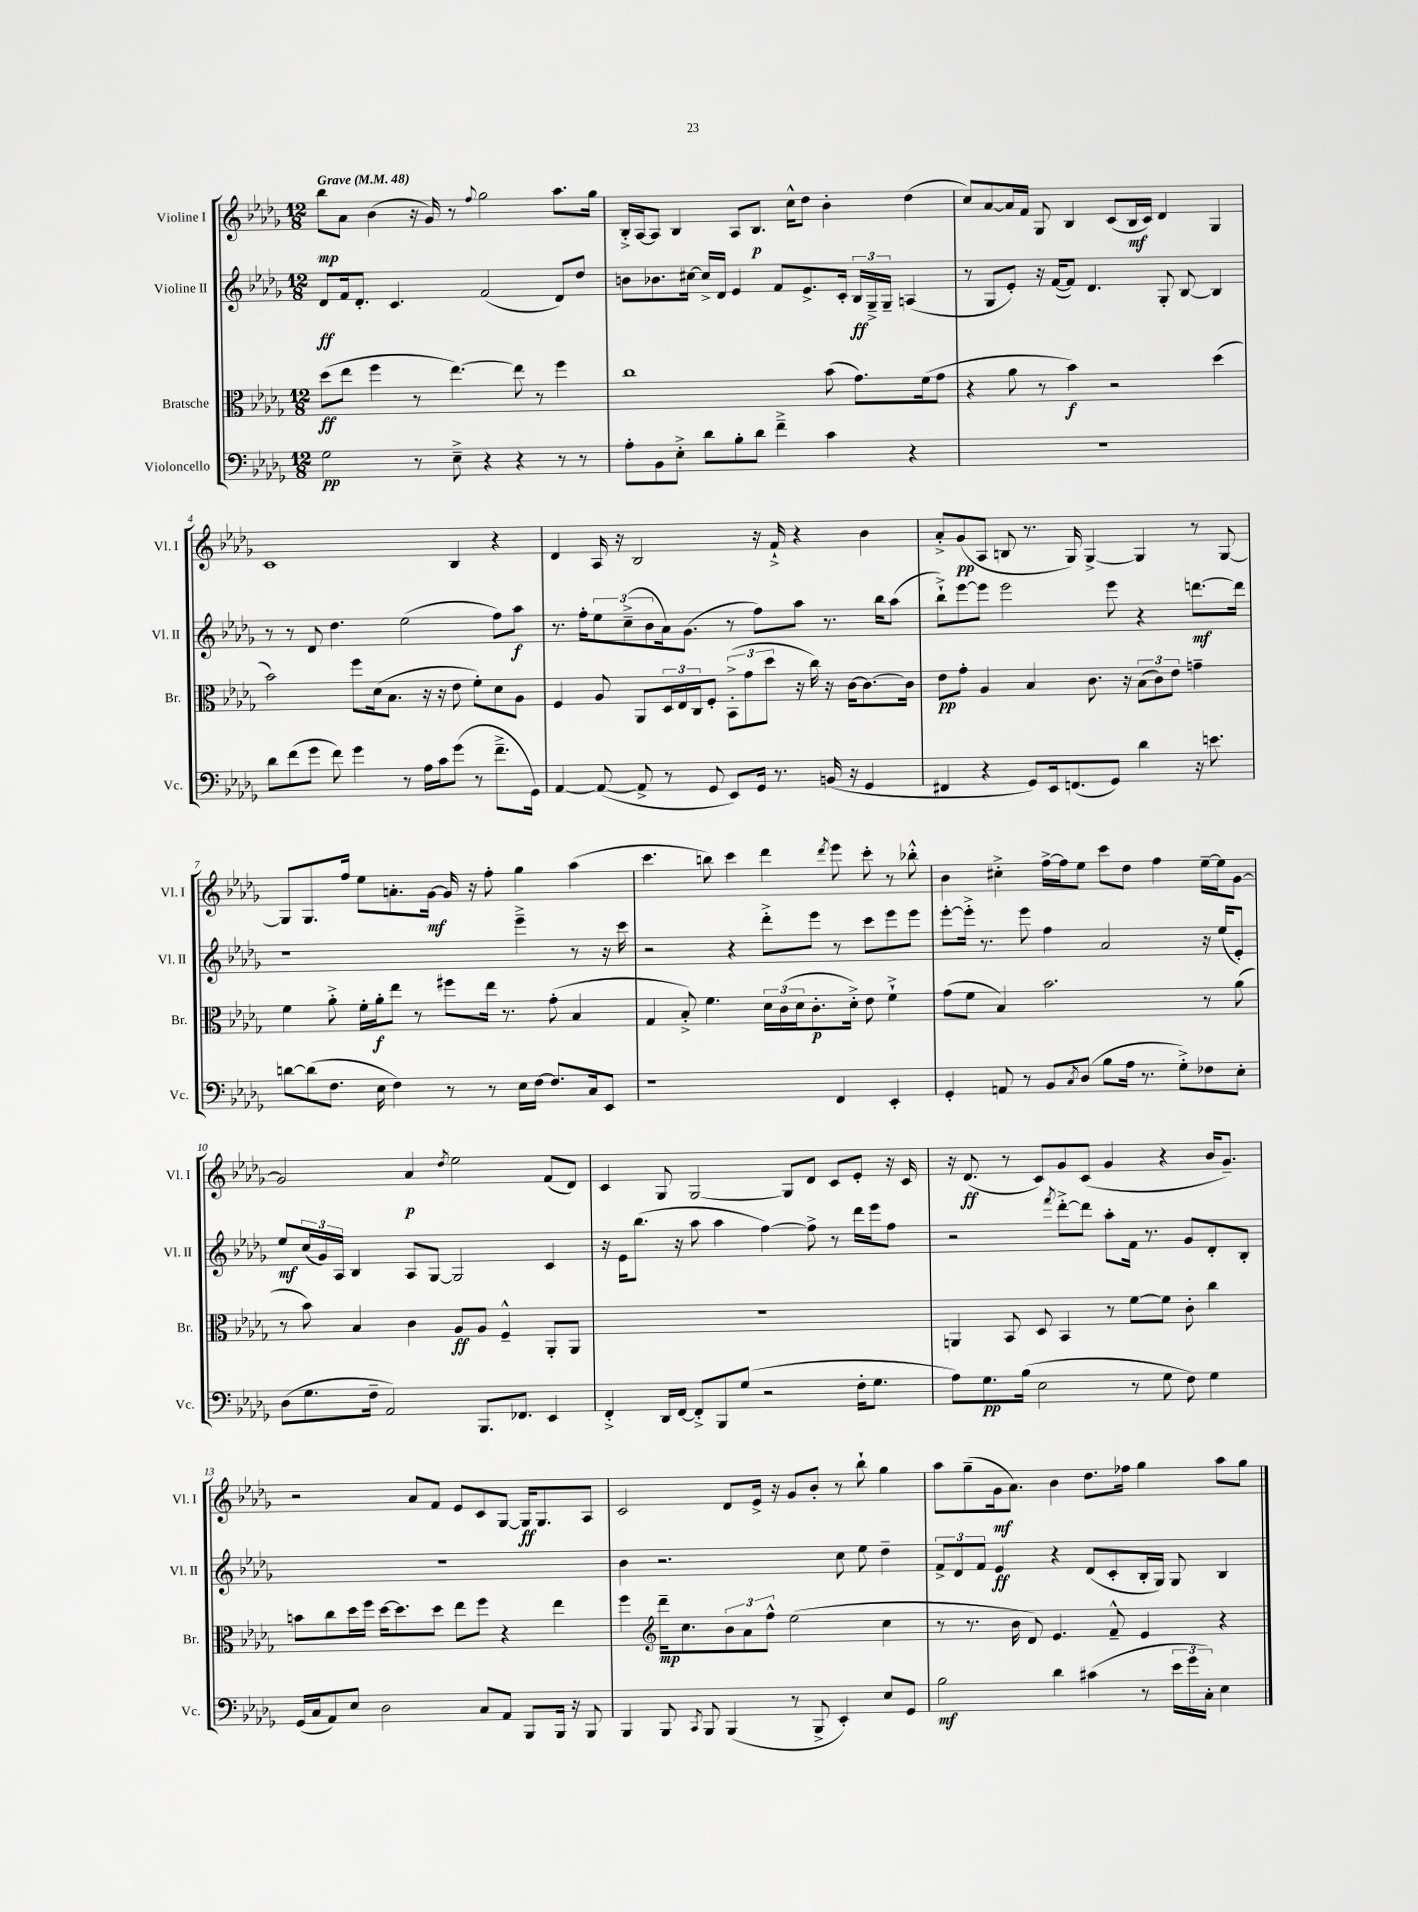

**kern	**kern	**kern	**kern
*staff4	*staff3	*staff2	*staff1
*clefF4	*clefC3	*clefG2	*clefG2
*k[b-e-a-d-g-]	*k[b-e-a-d-g-]	*k[b-e-a-d-g-]	*k[b-e-a-d-g-]
*M12/8	*M12/8	*M12/8	*M12/8
*MM48	*MM48	*MM48	*MM48
2G-	(8dd-	8d-	8bb-
.	8ee-	16f	8a-
.	.	8.d-'	.
.	4ff	.	(4b-
.	.	4.c	.
8r	8r	.	16r
.	.	.	16g-)
8E-~^	[4.ee-)	.	8r
.	.	.	8qqff
4r	.	(2f	2gg-
4r	8ee-]	.	.
.	8r	.	.
8r	4ff	8d-)	8.aa-
8r	.	8dd-	.
.	.	.	16gg-
=	=	=	=
8A-'	1cc	8b	16B-'^
.	.	.	[16A-
8BB-	.	8.b-	8A-]
8E-'^	.	.	4B-
.	.	[16cc#	.
8d-	.	16cc#^]	.
.	.	16d-	.
8B-'	.	4e-	8A-
8d-	.	.	8.B-
4f~^	.	8f	.
.	.	.	16cc^^
.	.	8.e-^	8dd-
4c	(8b-	.	4b-'
.	.	16c'	.
.	8.g-)	24B-	.
.	.	24G-~^	.
.	.	24G-~	.
4r	.	(4A	(4dd-
.	(16f	.	.
.	8g-	.	.
=	=	=	=
1.r	4r	8r	8cc)
.	.	8G-	[8a-
.	8a-	8e-')	16a-]
.	.	.	16f
.	8r	16r	8G-
.	.	([16f	.
.	4b-)	8f])	4B-
.	.	4.d-	.
.	2r	.	(8c
.	.	.	16B-
.	.	.	16c)
.	.	8G-'	4d-
.	.	[8B-	.
.	(4dd-	4B-]	4G-
=	=	=	=
8d-	2b-)	8r	1c
(8f	.	8r	.
8g-	.	8d-	.
8f)	.	4.dd-	.
4g-	8ff	.	.
.	(16d-	.	.
.	8.B-	.	.
8r	.	(2ee-	.
16A-	16r	.	.
16c	16r	.	.
(8g-	8e-	.	4B-
8r	8f')	.	.
8.f~^	8d-	8ff)	4r
.	8A-	8aa-	.
16GG-)	.	.	.
=	=	=	=
[4AA-	4F	8.r	4d-
.	.	16ff'	.
(8AA-_	8A-	12ee-	16A-
.	.	.	16r
.	.	(12cc~^	.
8AA-^]	8AA-	.	2B-
.	.	12b-	.
8r	24D-	16a-)	.
.	24E-	.	.
.	.	(8.g-	.
.	24C	.	.
8GG-	8F'	.	.
8EE-)	(12BB-'^	8r	.
.	12g-	.	.
16GG-	.	8ff)	16r
.	12dd-	.	.
8.r	.	.	16f`^
.	16r	8aa-	4r
.	16cc)	.	.
(16BB	16r	8.r	.
16r	[16c	.	.
4GG-	8.c_	.	4b-
.	.	16bb-	.
.	.	(8aa-	.
.	16c]	.	.
=	=	=	=
4FF#	8e-	8bb-`^)	8a-'^
.	8g-'	[8eee-	(8g-
4r	4A-	8eee-]	8A-
.	.	2eee-	8B
8GG-)	4B-	.	8.r
16EE-	.	.	.
(8.FF	.	.	16G-)
.	8.c	.	[4G-^
8GG-)	.	8eee-	.
.	16r	.	.
4d-	(12B-	4r	4G-]
.	12c)	.	.
.	12e-	.	.
16r	4g~	[8.ddd	8r
8.e	.	.	.
.	.	.	[8G-
.	.	16ddd]	.
=	=	=	=
[8d	4f	1r	8G-]
(8d]	.	.	8.G-
8.F	8a-'^	.	.
.	.	.	16ff
.	16f'	.	8ee-
16E-	16a-'	.	.
4F)	8ee-	.	8.a'
.	8r	.	.
.	.	.	[16g-
8r	8ff#	.	16g-]
.	.	.	16r
8r	16ee-	.	8ff'
.	8.r	.	.
16E-	.	4eee-~^	4gg-
[16F	.	.	.
8.F]	(8g-'	.	.
.	4B-	8r	(4aa-
16C	.	.	.
8EE-	.	16r	.
.	.	16ccc	.
=	=	=	=
1r	4G-	2r	4.ccc
.	8B-'^)	.	.
.	4.f	.	8bb)
.	.	4r	4ccc
.	24d-	8ddd-'^	4ddd-
.	(24c	.	.
.	24d-	.	.
.	8.c'	8eee-	.
.	.	.	8qddd-
4FF	.	8r	8eee-
.	16d-'^)	.	.
.	8e-	8ccc	8ccc'
4EE-'	4f`^	8eee-	8r
.	.	8eee-	8bb-'^^
=	=	=	=
4GG-'	(8g-	[8eee-'	4b-
.	8f	16eee-'^]	.
.	.	8.r	.
8AA	4B-)	.	4cc#'^
8r	.	8eee-	.
8BB-	2.b-	4ff	[16ff^
.	.	.	16ff]
8qC	.	.	.
(8D-	.	.	8ee-
8B-	.	2a-	8ccc
16A-	.	.	8dd-
8.r	.	.	.
.	.	.	4ff
8G-'^)	.	.	.
8F-	8r	16r	[16ee-~
.	.	(16ee-	16ee-]
8E-'	(8a-	8e-')	[8g-
=	=	=	=
(8D-	8r	8ee-	2g-]
8.G-	8b-)	(24cc	.
.	.	24g-)	.
.	.	24A-	.
.	4B-	4B-	.
16F~	.	.	.
2AA-)	.	.	.
.	4c	8A-	4a-
.	.	[8G-	.
.	.	.	8qdd-
.	8A-	2G-]	2ee-
8.BBB-	8A-	.	.
.	4F~^^	.	.
8.FF-	.	.	.
4EE-	8AA-'	4c	(8f
.	8AA-	.	8d-)
=	=	=	=
4FF'^	1.r	16r	4c
.	.	16e-	.
.	.	(8.bb-	.
16DD-	.	.	8G-
[16FF	.	16r	.
8FF'^]	.	8aa-	[2G-
8BBB-	.	4aa-	.
(8G-	.	.	.
2r	.	[4ff)	.
.	.	.	8G-]
.	.	8ff^]	8d-
.	.	8r	8c
16F'	.	16ddd-	8e-'
8.G-	.	16eee-	.
.	.	8ff	16r
.	.	.	16c
=	=	=	=
8A-)	4AA	2r	16r
.	.	.	(8.d-
8.G-	.	.	.
.	8BB-	.	8r
(16B-	.	.	.
2E-	8D-	.	8c)
.	.	8qfff	.
.	4BB-	[8ddd-'^	8g-
.	.	8ddd-]	(8c
.	8r	8aa-'	4g-
8r	[8f	16f	.
.	.	8.r	.
8G-	8f]	.	4r
8F)	8c'	8g-	.
4G-	4cc	8d-'	16b-
.	.	.	8.g-~)
.	.	8B-'	.
=	=	=	=
(16GG-	8b	1.r	2r
16C	.	.	.
8AA-)	8cc	.	.
8E-	16dd-	.	.
.	16ff	.	.
2D-	[16dd-	.	.
.	8.dd-]	.	.
.	.	.	8a-
.	8dd-	.	8f
.	8ee-	.	8e-
8C	8ff	.	8c
8AA-	4r	.	[8G-
8BBB-	.	.	16G-]
.	.	.	8.G-
16BBB-	4ee-	.	.
16r	.	.	.
8BBB-	.	.	8A-
=	=	=	=
4BBB-	4ff	4b-	2c
*	*clefG2	*	*
8BBB-	16ddd-~	2.r	.
.	8.cc	.	.
8qCC	.	.	.
8BBB-	.	.	.
(4BBB-	12b-	.	8d-
.	12a-	.	.
.	.	.	16e-^
.	12ff^^	.	.
.	.	.	16r
8r	(2ee-	.	8g-
8BBB-^	.	.	8b-'
4EE-')	.	8cc	8r
.	.	8ee-	8bb-`
8E-	4cc	4dd-~	4gg-
8GG-	.	.	.
=	=	=	=
2B-	8r	12f^	8aa-
.	.	12d-	.
.	8.r	.	(8gg-~
.	.	12f	.
.	.	4e-	16g-
.	16b-	.	8.a-)
.	8d-)	.	.
4d-	4.e-	4r	4b-
(4c#	.	(8d-	8.dd-
.	8f~^^	8c'	.
.	.	.	16ff-
8r	4e-	16B-'	4gg-
.	.	16G-)	.
24e-	.	8G-	.
24g-	.	.	.
24C')	.	.	.
4E-	4r	4B-	8aa-
.	.	.	8gg-
==	==	==	==
*-	*-	*-	*-
